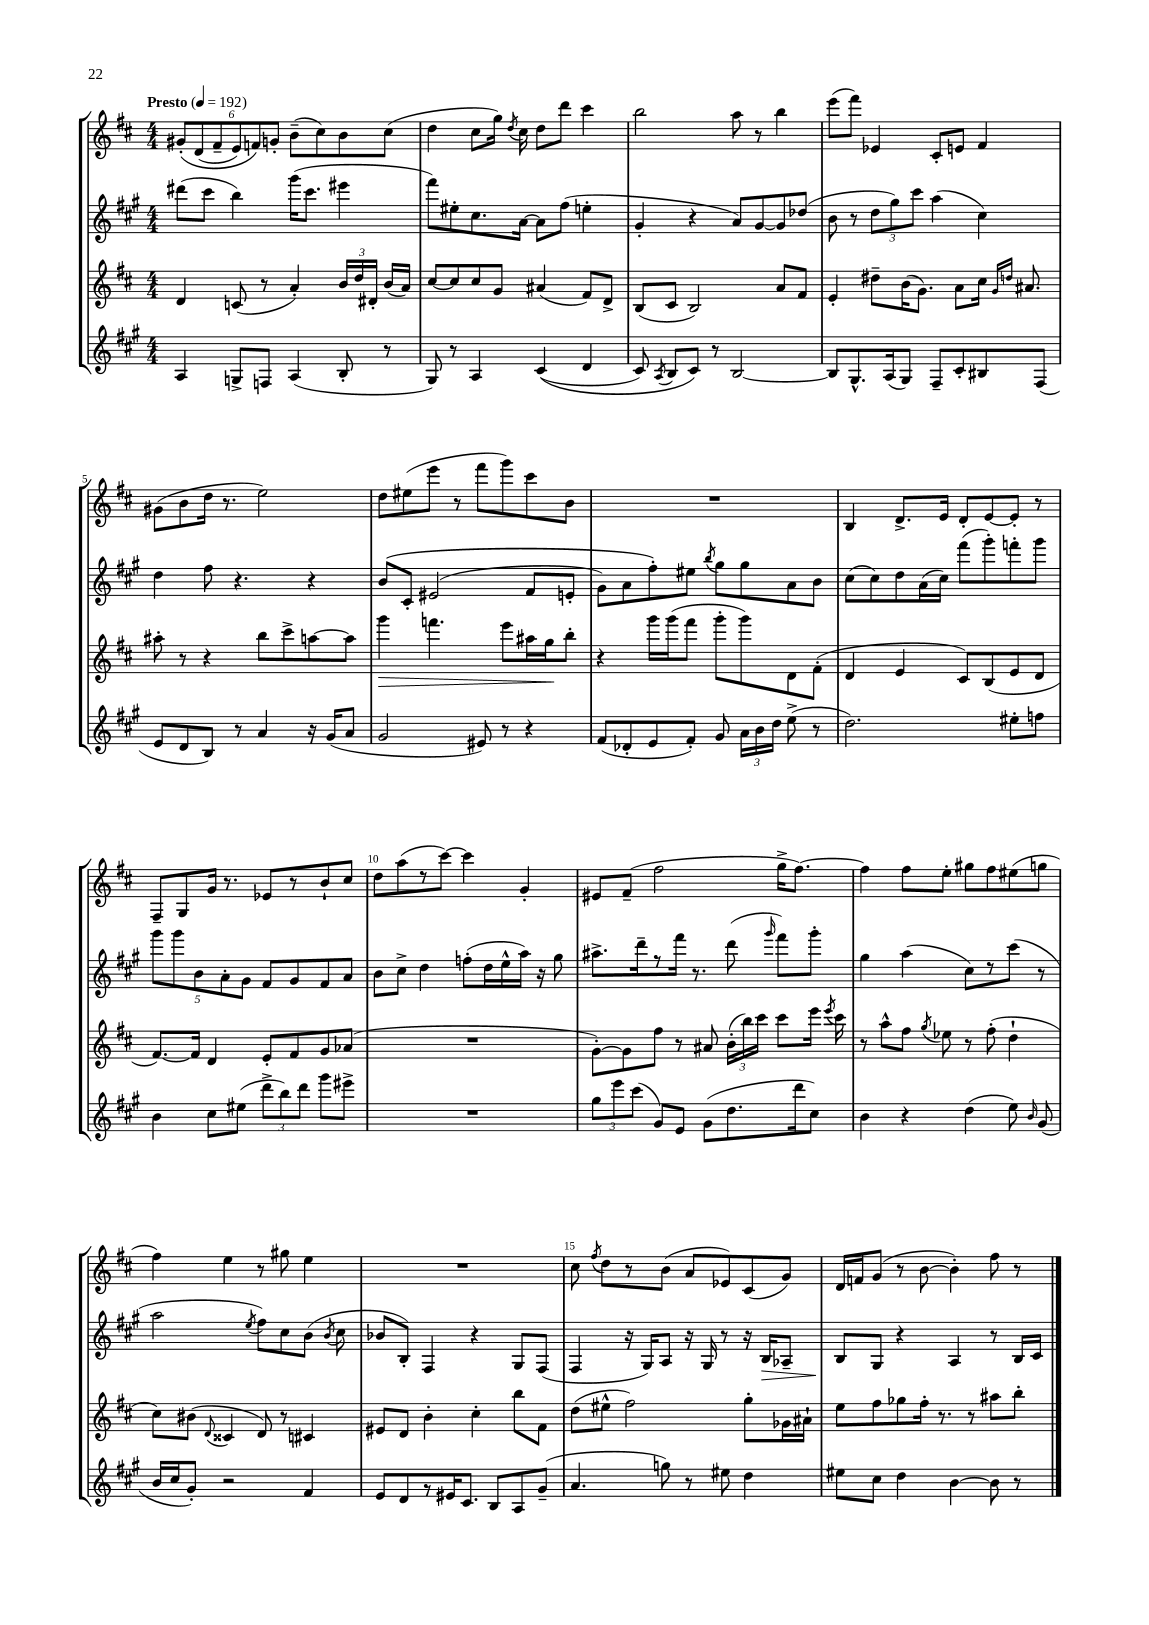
<<
\new StaffGroup <<
\new Staff = "s0" {
    \clef treble \key d \major \numericTimeSignature \time 4/4 \tempo "Presto" 4 = 192
    \autoBeamOff \tuplet 6/4 { gis'8[-.\( d'8( fis'8-- e'8) f'8\) g'8]-. } b'8[--( cis''8) b'8 cis''8]( |
    d''4 cis''8[ g''16]) \acciaccatura { d''8 } cis''16 d''8[ d'''8] cis'''4 |
    b''2 a''8 r8 b''4 |
    e'''8[( fis'''8]) ees'4 cis'8[-. e'8] fis'4 |
    gis'8[( b'8 d''16] r8. e''2) |
    d''8[ eis''8( e'''8] r8 fis'''8[ g'''8) cis'''8 b'8] |
    R1 |
    b4 d'8.[-> e'16] d'8[-. e'8~ e'8]-. r8 |
    fis8[-- g8 g'16] r8. ees'8[ r8 b'8-! cis''8] |
    d''8[ a''8( r8 cis'''8]~) cis'''4 g'4-. |
    eis'8[ fis'8]--( fis''2 g''16[-> fis''8.]~) |
    fis''4 fis''8[ e''8]-. gis''8[ fis''8 eis''8( g''8] |
    fis''4) e''4 r8 gis''8 e''4 |
    R1 |
    cis''8 \acciaccatura { fis''8 } d''8[ r8 b'8]( a'8[ ees'8) cis'8( g'8]) |
    d'16[ f'16 g'8]( r8 b'8~ b'4-.) fis''8 r8 \bar "|." |
}
\new Staff = "s1" {
    \clef treble \key a \major \numericTimeSignature \time 4/4
    \autoBeamOff dis'''8[( cis'''8] b''4) gis'''16[( cis'''8.] eis'''4 |
    fis'''8[) eis''8-. cis''8. a'16]~ a'8[ fis''8]( e''4-. |
    gis'4-. r4 a'8[) gis'8~ gis'8 des''8]( |
    b'8 r8 \tuplet 3/2 { d''8[ gis''8) cis'''8] } a''4( cis''4) |
    d''4 fis''8 r4. r4 |
    b'8[\( cis'8]-. eis'2( fis'8[ e'8]-. |
    gis'8[) a'8 fis''8-.\) eis''8] \acciaccatura { b''8 } gis''8[ gis''8 a'8 b'8] |
    cis''8[( cis''8) d''8 a'16( cis''16]) fis'''8[( gis'''8-.) f'''8-. gis'''8] |
    \tuplet 5/4 { gis'''8[ gis'''8 b'8 a'8-. gis'8] } fis'8[ gis'8 fis'8 a'8] |
    b'8[ cis''8]-> d''4 f''8[-.( d''16 e''16-^ a''16]) r16 gis''8 |
    ais''8.[-> d'''16-- r8 fis'''16] r8. d'''8( \grace { gis'''16 } fis'''8[) gis'''8]-. |
    gis''4 a''4( cis''8[) r8 cis'''8]( r8 |
    a''2 \acciaccatura { e''8 } fis''8[) cis''8 b'8]( \acciaccatura { b'8 } cis''8 |
    bes'8[ b8]-.) fis4 r4 gis8[ fis8]( |
    fis4 r16 gis16[) a8] r16 gis16 r8 r16 b16[\> aes8]-- |
    b8[\! gis8] r4 a4 r8 b16[ cis'16] \bar "|." |
}
\new Staff = "s2" {
    \clef treble \key d \major \numericTimeSignature \time 4/4
    \autoBeamOff d'4 c'8( r8 a'4-.) \tuplet 3/2 { b'16[ d''16 dis'16]-. } b'16[( a'16]) |
    cis''8[~ cis''8 cis''8 g'8] ais'4( fis'8[) d'8]-> |
    b8[( cis'8] b2) a'8[ fis'8] |
    e'4-. dis''8[-- b'16( g'8.]) a'8[ cis''16] \grace { g'16[ d''16] } ais'8. |
    ais''8-. r8 r4 b''8[ cis'''8-> a''8~ a''8] |
    g'''4\> f'''4. e'''8[ ais''16 g''16\! b''8]-. |
    r4 g'''16[ g'''16( fis'''8] g'''8[-. g'''8) d'8 fis'8]-.( |
    d'4 e'4 cis'8[) b8( e'8 d'8] |
    fis'8.[~) fis'16] d'4 e'8[-. fis'8 g'8 aes'8]( |
    R1 |
    g'8[~-.) g'8 fis''8] r8 ais'8 \tuplet 3/2 { b'16[-.( b''16) cis'''16] } cis'''8[ e'''16] \acciaccatura { e'''8 } cis'''16 |
    r8 a''8[-^ fis''8] \acciaccatura { g''8 } ees''8 r8 fis''8-.( d''4-! |
    cis''8[) bis'8]( \appoggiatura { d'8 } cisis'4 d'8) r8 cis'4 |
    eis'8[ d'8] b'4-. cis''4-. b''8[ fis'8] |
    d''8[( eis''8]-^ fis''2) g''8[-. ges'16 ais'16]-! |
    e''8[ fis''8 ges''8 fis''16]-. r8. r8 ais''8[ b''8]-. \bar "|." |
}
\new Staff = "s3" {
    \clef treble \key a \major \numericTimeSignature \time 4/4
    \autoBeamOff a4 g8[-> f8] a4( b8-. r8 |
    gis8) r8 a4 cis'4(\( d'4 |
    cis'8) \acciaccatura { a8 } b8[ cis'8]\) r8 b2~ |
    b8[ gis8.-^ a16( gis8]) fis8[-- cis'8-. bis8 fis8]( |
    e'8[ d'8 b8]) r8 a'4 r16 gis'16[( a'8] |
    gis'2 eis'8) r8 r4 |
    fis'8[( des'8-. e'8 fis'8]-.) gis'8 \tuplet 3/2 { a'16[ b'16 d''16] } e''8->( r8 |
    d''2.) eis''8[-. f''8] |
    b'4 cis''8[ eis''8]( \tuplet 3/2 { d'''8[-> b''8) d'''8] } gis'''8[ eis'''8]-> |
    R1 |
    \tuplet 3/2 { gis''8[ e'''8 cis'''8]( } gis'8[) e'8] gis'8[( d''8. d'''16 cis''8]) |
    b'4 r4 d''4( e''8) \grace { b'16 } gis'8( |
    b'16[ cis''16 gis'8]-.) r2 fis'4 |
    e'8[ d'8 r8 eis'16 cis'8.] b8[ a8 gis'8]--( |
    a'4. g''8) r8 eis''8 d''4 |
    eis''8[ cis''8] d''4 b'4~ b'8 r8 \bar "|." |
}
>>
>>
\layout { \context { \Score \override BarNumber.break-visibility = ##(#f #t #t) barNumberVisibility = #(every-nth-bar-number-visible 5) } }
